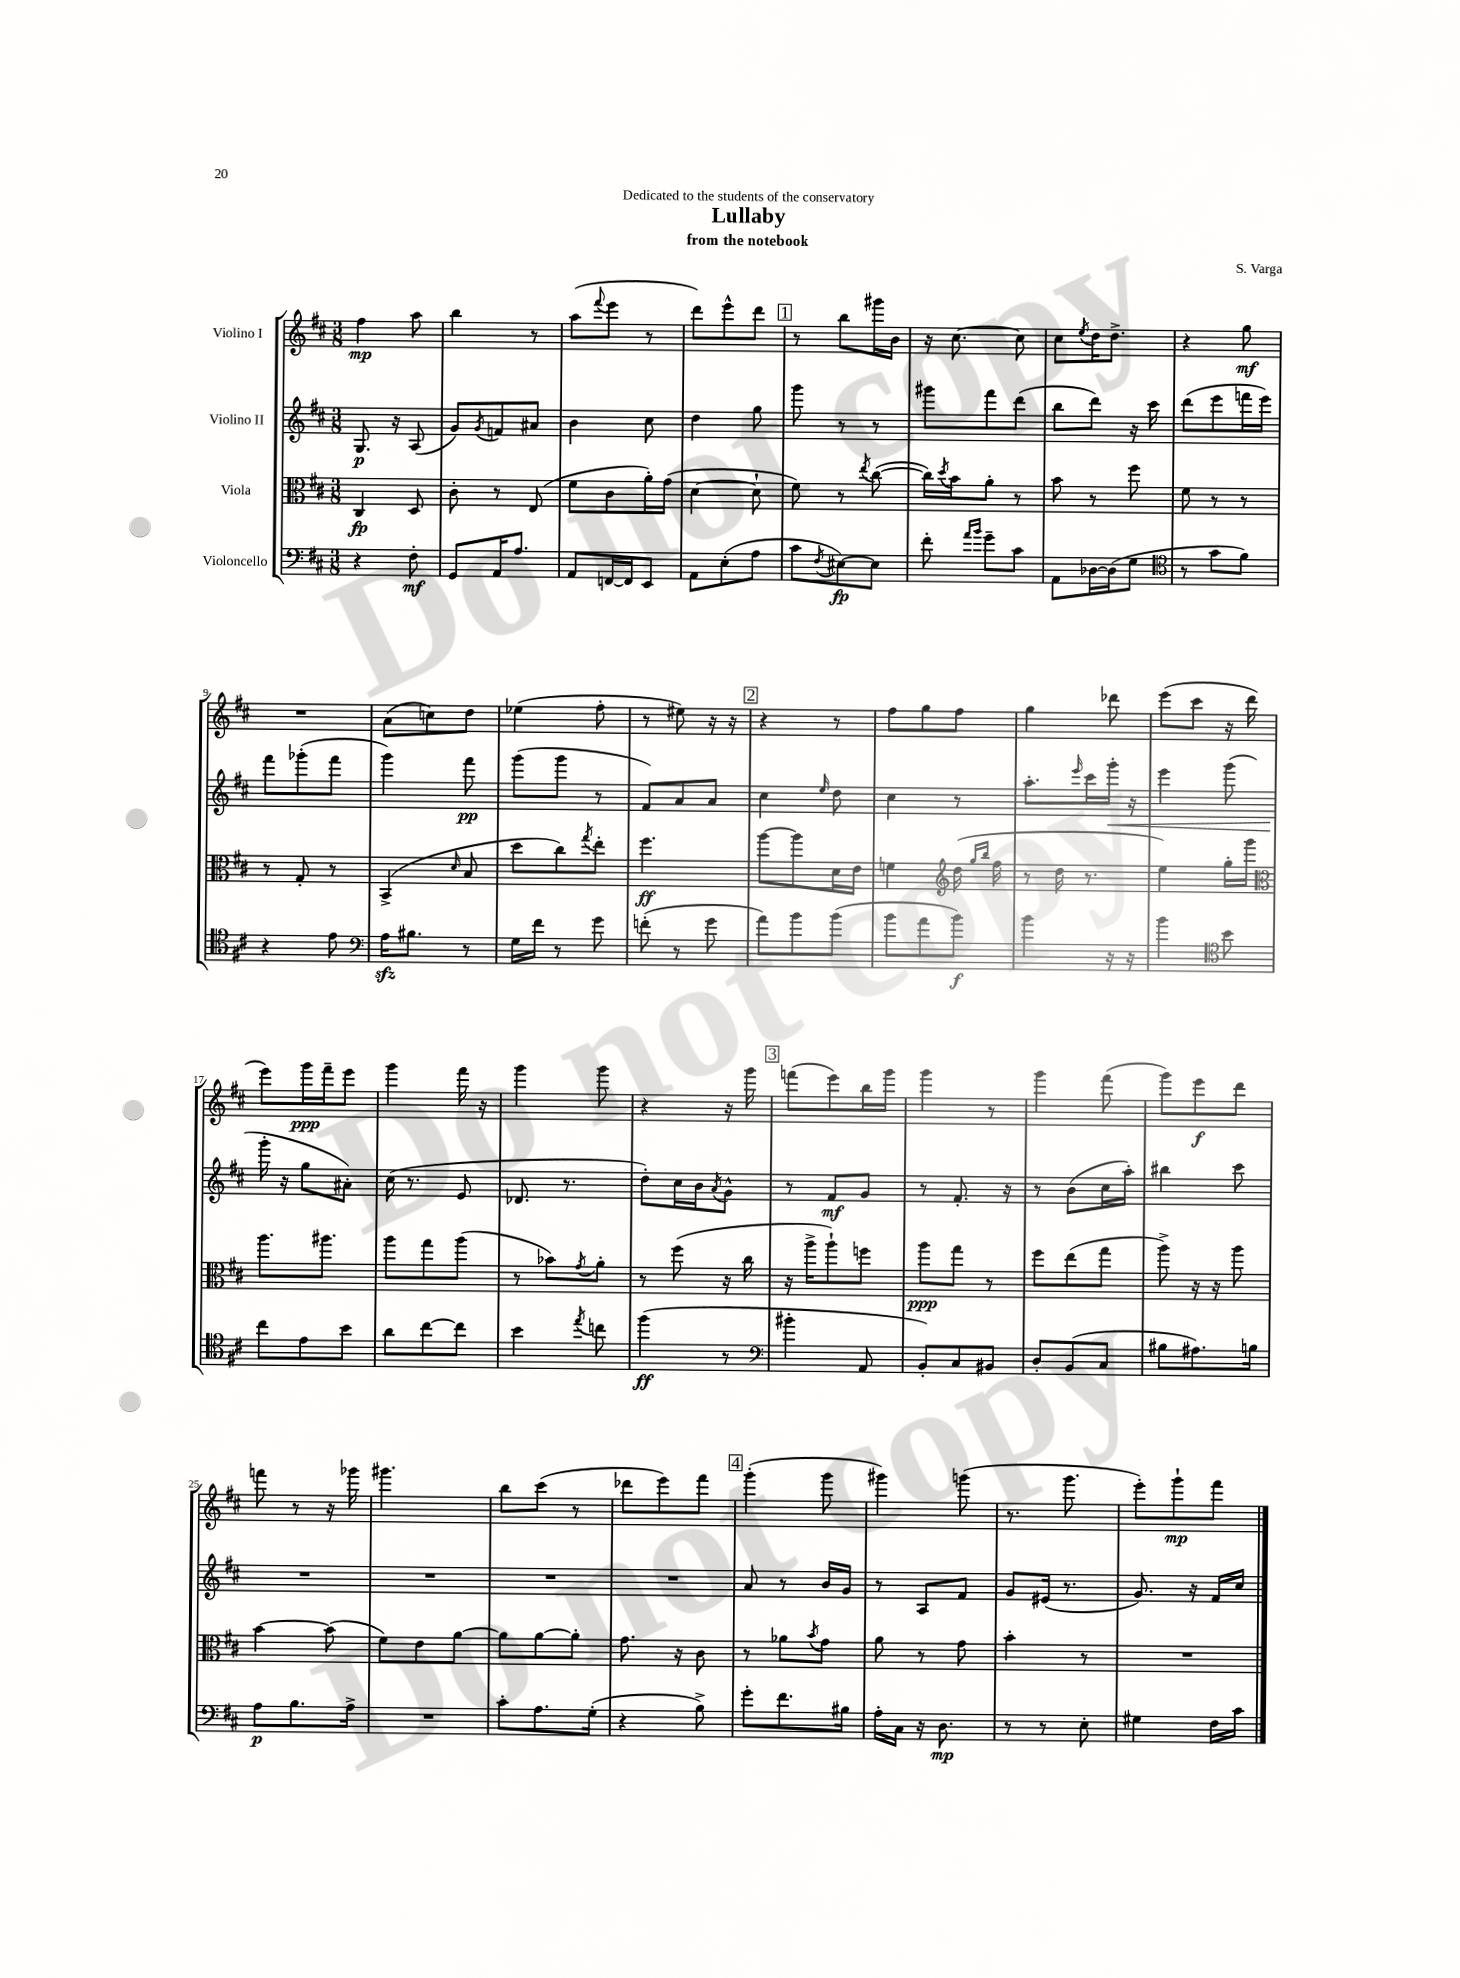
\header { title = "Lullaby" composer = "S. Varga" subtitle = "from the notebook" dedication = "Dedicated to the students of the conservatory" }
<<
\new StaffGroup <<
\new Staff = "s0" \with { instrumentName = "Violino I" } {
    \clef treble \key d \major \numericTimeSignature \time 3/8
    fis''4\mp a''8 |
    b''4 r8 |
    a''8( \appoggiatura { fis'''8 } e'''8 r8 |
    d'''8) e'''8-^ d'''8 |
    \mark \markup { \box "1" } r8 b''8 gis'''16 b'16 |
    r16 cis''8.~ cis''8 |
    cis''8 \acciaccatura { e''8 } d''16 d''8.-> |
    r4 g''8\mf |
    R4. |
    a'8( c''8) d''8 |
    ees''4( fis''8-. |
    r8 eis''8) r16 r16 |
    \mark \markup { \box "2" } r4 r8 |
    fis''8 g''8 fis''8 |
    g''4 des'''8 |
    e'''8( cis'''8 r16 d'''16 |
    e'''8) g'''16\ppp fis'''16-- e'''8 |
    g'''4 fis'''16 r16 |
    g'''4 g'''8 |
    r4 r16 g'''16 |
    \mark \markup { \box "3" } f'''8( e'''8) b''16 g'''16 |
    g'''4 r8 |
    g'''4 fis'''8( |
    g'''8) e'''8\f d'''8 |
    f'''8 r8 r16 ges'''16 |
    gis'''4. |
    b''8 cis'''8( r8 |
    des'''8 e'''8) fis'''8 |
    \mark \markup { \box "4" } g'''4-.( g'''8 |
    gis'''4) g'''8( |
    r8. g'''8. |
    e'''8-.) g'''8-!\mp fis'''8 \bar "|." |
}
\new Staff = "s1" \with { instrumentName = "Violino II" } {
    \clef treble \key d \major \numericTimeSignature \time 3/8
    g8.\p r16 a8( |
    g'8) \acciaccatura { g'8 } f'8 ais'8 |
    b'4 cis''8 |
    d''4 g''8 |
    \mark \markup { \box "1" } g'''8 r8 r8 |
    gis'''8 fis'''8 d'''8( |
    b''8 d'''8) r16 cis'''16 |
    d'''8( e'''8 f'''16 e'''16) |
    fis'''8 ges'''8-.( fis'''8 |
    g'''4) fis'''8\pp |
    g'''8( g'''8 r8 |
    fis'8) a'8 a'8 |
    \mark \markup { \box "2" } cis''4 \grace { e''16 } d''8 |
    cis''4 r8 |
    a''8.-. \grace { e'''16 } cis'''16 g'''16-.\< r16 |
    e'''4 g'''8( |
    g'''16-.\! r16 g''8 ais'8-.) |
    cis''16( r8. e'8 |
    des'8. r8. |
    d''8-.) cis''16 b'16 \acciaccatura { a'8 } g'8-^ |
    \mark \markup { \box "3" } r8 fis'8\mf g'8 |
    r8 fis'8.-. r16 |
    r8 b'8( cis''16 a''16-.) |
    bis''4 cis'''8 |
    R4. |
    R4. |
    R4. |
    R4. |
    \mark \markup { \box "4" } a'8 r8 b'16 g'16 |
    r8 a8 fis'8 |
    g'8 eis'16( r8. |
    g'8.) r16 fis'16 cis''16 \bar "|." |
}
\new Staff = "s2" \with { instrumentName = "Viola" } {
    \clef alto \key d \major \numericTimeSignature \time 3/8
    cis4\fp d8 |
    cis'8-. r8 e8( |
    fis'8 cis'8 a'16-.) g'16( |
    d'4~ d'8-! |
    \mark \markup { \box "1" } fis'8) r8 \acciaccatura { e''8 } cis''8~( |
    cis''16) \acciaccatura { d''8 } b'16 a'8-. r8 |
    b'8 r8 fis''8 |
    fis'8 r8 r8 |
    r8 g8-. r8 |
    b,4->( \grace { d'16 } b8 |
    d''8 cis''8) \acciaccatura { g''8 } e''8-. |
    fis''4.\ff |
    \mark \markup { \box "2" } a''8~ a''8 d'16 e'16 |
    f'4 \clef treble d''16( \grace { g''16 b''16 } fis''16 |
    r8 d''16 r8. |
    e''4) g''16-. g'''16 |
    \clef alto a''8. ais''8. |
    a''8 g''8 a''8( |
    r8 bes'8) \acciaccatura { g'8 } a'8-. |
    r8 fis''8( r16 cis''16 |
    \mark \markup { \box "3" } r16 a''16-> a''8-!) f''8 |
    a''8\ppp g''8 r8 |
    fis''8 e''8( g''8 |
    a''8->) r16 r16 a''8 |
    b'4~ b'8( |
    fis'8) e'8 a'8~ |
    a'8 a'8~ a'8-. |
    g'8. r16 cis'8 |
    \mark \markup { \box "4" } r8 aes'8 \acciaccatura { b'8 } g'8 |
    a'8 r8 g'8 |
    b'4-. r8 |
    R4. \bar "|." |
}
\new Staff = "s3" \with { instrumentName = "Violoncello" } {
    \clef bass \key d \major \numericTimeSignature \time 3/8
    r4 fis8-.\mf |
    g,8 a,16 a8. |
    a,8 f,16~ f,16 e,8 |
    a,8 e8-.( a8 |
    \mark \markup { \box "1" } cis'8 \acciaccatura { fis8 } eis8~\fp) eis8 |
    fis'8-. \grace { a'16 b'16 } g'8-- cis'8 |
    a,8 des16~ des16( g8 |
    \clef tenor r8 g'8 fis'8) |
    r4 e'8 |
    \clef bass a16\sfz bis8. r8 |
    g16 fis'16 r8 g'8 |
    f'8-.( r8 g'8 |
    \mark \markup { \box "2" } a'8) b'8 b'8( |
    b'8 a'8 b'8\f) |
    b'4 r16 r16 |
    b'4 \clef tenor b'8 |
    cis''8 e'8 b'8 |
    a'8 cis''8~ cis''8 |
    b'4 \acciaccatura { e''8 } c''8 |
    fis''4\ff( r8 |
    \mark \markup { \box "3" } \clef bass bis'4-. a,8 |
    b,8-.) cis8 bis,8 |
    d8-. b,8( cis8 |
    bis8 ais8.) b16 |
    a8\p b8. a16-> |
    R4. |
    cis'8-. a8. g16-.( |
    r4 b8->) |
    \mark \markup { \box "4" } g'8-. fis'8. bis16 |
    a16-. cis16 r16 d8.\mp |
    r8 r8 e8-. |
    gis4 fis16 cis'16 \bar "|." |
}
>>
>>
